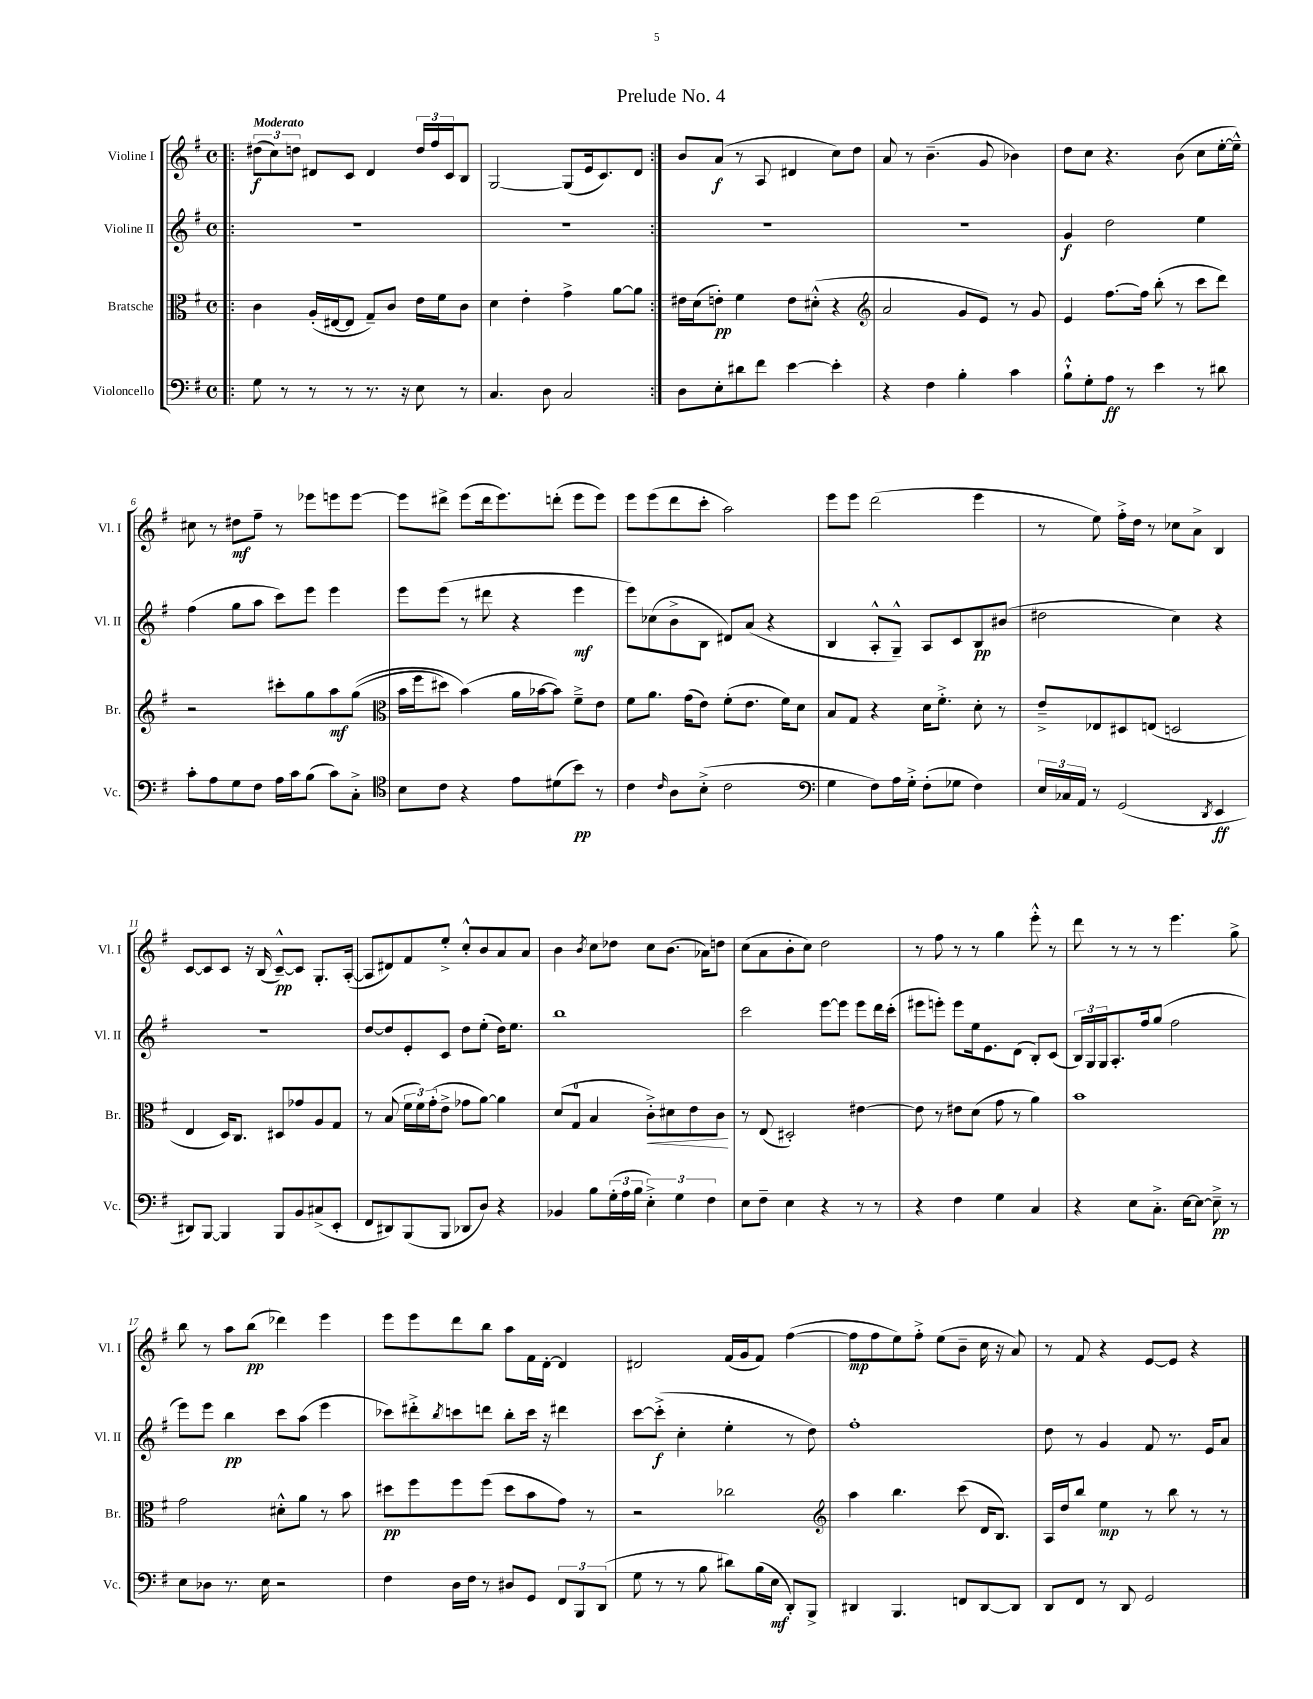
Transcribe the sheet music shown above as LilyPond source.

\header { title = "Prelude No. 4" }
<<
\new StaffGroup <<
\new Staff = "s0" \with { instrumentName = "Violine I" shortInstrumentName = "Vl. I" } {
    \clef treble \key g \major \defaultTimeSignature \time 4/4 \tempo "Moderato"
    \repeat volta 2 { \bar ".|:" \tuplet 3/2 { dis''8\f( c''8) d''8 } dis'8 c'8 dis'4 \tuplet 3/2 { d''16 fis''16 c'16 } b8 |
    g2~ g8( e'16 c'8.) d'8 | }
    b'8 a'8\f( r8 a8 dis'4 c''8) d''8 |
    a'8 r8 b'4.--( g'8 bes'4) |
    d''8 c''8 r4. b'8( c''8 e''16~-. e''16---^) |
    cis''8 r8 dis''8\mf fis''8-- r8 ees'''8 e'''8 e'''8~ |
    e'''8 dis'''8-> e'''8( dis'''16 e'''8.) d'''8-.( e'''8 e'''8) |
    e'''8 e'''8( d'''8 c'''8-. a''2) |
    e'''8 e'''8 d'''2( e'''4 |
    r8 e''8) fis''16-.-> d''16 r8 ces''8 a'8-> b4 |
    c'8~ c'8 c'8 r16 b16( c'8~---^\pp) c'8 g8.-. a16~-.( |
    a8 dis'8) fis'8 e''8-.-> c''8-.-^ b'8 a'8 a'8 |
    b'4 \acciaccatura { b'8 } c''8 des''8 c''8 b'8.( aes'16) d''8 |
    c''8( a'8 b'8-. c''8) d''2 |
    r8 fis''8 r8 r8 g''4 e'''8-.-^ r8 |
    d'''8 r8 r8 r8 e'''4. g''8-> |
    b''8 r8 a''8 b''8\pp( des'''4) e'''4 |
    e'''8 e'''8 d'''8 b''8 a''8 fis'16 d'16~-. d'4 |
    dis'2 fis'16( g'16 fis'8) fis''4~( |
    fis''8\mp fis''8 e''8) fis''8-.-> e''8( b'8-- c''16 r16 a'8) |
    r8 fis'8 r4 e'8~ e'8 r4 \bar "|." |
}
\new Staff = "s1" \with { instrumentName = "Violine II" shortInstrumentName = "Vl. II" } {
    \clef treble \key g \major \defaultTimeSignature \time 4/4
    \repeat volta 2 { \bar ".|:" R1 |
    R1 | }
    R1 |
    R1 |
    g'4\f d''2 e''4 |
    fis''4( g''8 a''8 c'''8) e'''8 e'''4 |
    e'''8 e'''8( r8 dis'''8 r4 e'''4\mf |
    e'''8) ces''8( b'8-> b8 dis'8) a'8( r4 |
    b4 a8-.-^ g8---^) a8 c'8 b8\pp bis'8( |
    dis''2 c''4) r4 |
    R1 |
    d''8~ d''8 e'8-. c'8 d''8 e''8-.( d''16) e''8. |
    b''1 |
    c'''2 e'''8~ e'''8 e'''8 d'''16 c'''16-.( |
    eis'''8 e'''8-.) e'''8 e''16 e'8. d'8( b8-.) c'8( |
    \tuplet 3/2 { b16) g16 g16 } a8.-. fis''16 g''8( fis''2 |
    e'''8) e'''8 b''4\pp c'''8 a''8( e'''4 |
    ces'''8) dis'''8-.-> \acciaccatura { b''8 } c'''8 d'''8 b''8-. c'''16 r16 dis'''4 |
    c'''8~ c'''8-.->\f( c''4-. e''4-. r8 d''8) |
    fis''1-. |
    d''8 r8 g'4 fis'8 r8. e'16 a'8 \bar "|." |
}
\new Staff = "s2" \with { instrumentName = "Bratsche" shortInstrumentName = "Br." } {
    \clef alto \key g \major \defaultTimeSignature \time 4/4
    \repeat volta 2 { \bar ".|:" c'4 a16-.( eis16~ eis8 g8--) c'8 e'16 fis'16 c'8 |
    d'4 e'4-. g'4-> a'8~ a'8 | }
    eis'16 d'16( e'8-.\pp) fis'4 e'8 dis'8-.-^( r4 |
    \clef treble a'2 g'8 e'8) r8 g'8 |
    e'4 fis''8.~ fis''16 b''8-.( r8 c'''8 d'''8) |
    r2 cis'''8-. g''8 a''8\mf g''8(\( |
    \clef alto b'16 fis''16 dis''8) b'4(\) a'16 bes'16~ bes'8) fis'8---> e'8 |
    fis'8 a'8. g'16( e'8) fis'8-.( e'8. fis'16) d'8 |
    b8 g8 r4 d'16 fis'8.-.-> d'8-. r8 |
    e'8---> ees8 dis8 e8( d2 |
    e4 d16) c8. dis8 ges'8 a8 g8 |
    r8 b8( \tuplet 3/2 { fis'16 fis'16) g'16-.( } e'8-> ges'8 a'8~) a'4 |
    d'8( g8-0 b4 c'8-.->\<) dis'8 e'8 c'8\! |
    r8 e8( dis2-.) eis'4~ |
    eis'8 r8 eis'8 d'8( g'8 r8 a'4) |
    b'1 |
    g'2 dis'8-.-^ a'8 r8 b'8 |
    dis''8\pp fis''8 fis''8 fis''8( dis''8 b'8 g'8) r8 |
    r2 ces''2 |
    \clef treble a''4 b''4. c'''8( d'16 b8.) |
    a16 d''16 b''8 e''4\mp r8 b''8 r8 r8 \bar "|." |
}
\new Staff = "s3" \with { instrumentName = "Violoncello" shortInstrumentName = "Vc." } {
    \clef bass \key g \major \defaultTimeSignature \time 4/4
    \repeat volta 2 { \bar ".|:" g8 r8 r8 r8 r8. r16 e8 r8 |
    c4. d8 c2 | }
    d8 e8-. dis'8 fis'8 e'4~ e'4-. |
    r4 fis4 b4-. c'4 |
    b8-!-^ g8-. a8\ff r8 e'4 r8 dis'8 |
    c'8-. a8 g8 fis8 a16 c'16 b8( c'8) c8-.-> |
    \clef tenor b8 c'8 r4 e'8 dis'8( b'8\pp) r8 |
    c'4 \grace { c'16 } a8 b8-.->( c'2 |
    \clef bass g4 fis8) a16 g16-.-> fis8-.( ges8 fis4) |
    \tuplet 3/2 { e16 ces16 a,16 } r8 g,2( \acciaccatura { d,8 } e,4\ff |
    dis,8) b,,8~ b,,4 b,,8 b,8 cis8->( e,8-. |
    fis,8 dis,8) b,,8( b,,8 des,8 d8) r4 |
    bes,4 b8 \tuplet 3/2 { g16-.( a16 b16 } \tuplet 3/2 { e4-.->) g4 fis4 } |
    e8 fis8-- e4 r4 r8 r8 |
    r4 fis4 g4 c4 |
    r4 e8 c8.-.-> e16~ e8~ e8--->\pp r8 |
    e8 des8 r8. e16 r2 |
    fis4 d16 fis16 r8 dis8 g,8 \tuplet 3/2 { fis,8 b,,8 d,8( } |
    g8 r8 r8 b8 dis'8) b16( e16\mf d,8-.) b,,8-> |
    dis,4 b,,4. f,8 dis,8~ dis,8 |
    d,8 fis,8 r8 d,8 g,2 \bar "|." |
}
>>
>>
